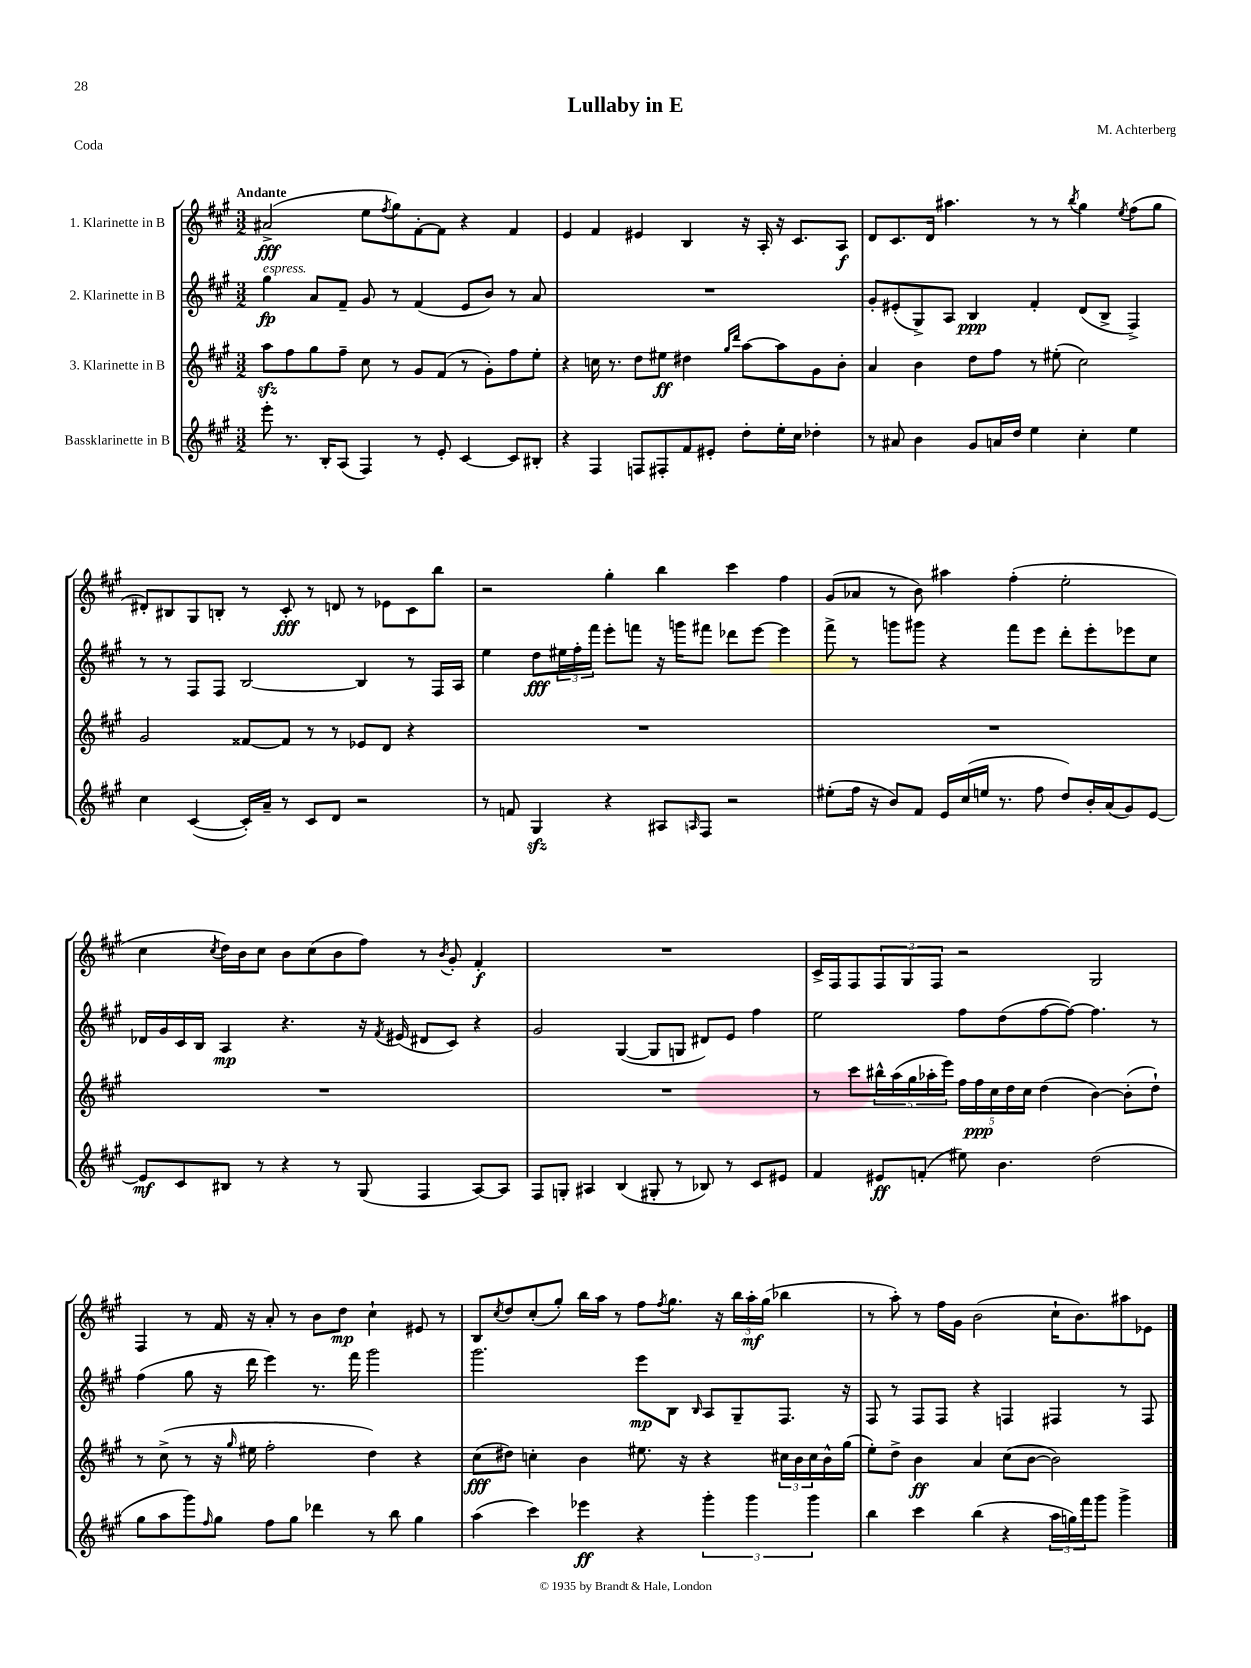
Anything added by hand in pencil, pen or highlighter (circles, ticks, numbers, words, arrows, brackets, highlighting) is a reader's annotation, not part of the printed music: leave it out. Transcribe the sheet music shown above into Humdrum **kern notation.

**kern	**dynam	**kern	**dynam	**kern	**dynam	**kern	**dynam
*part4	*part4	*part3	*part3	*part2	*part2	*part1	*part1
*staff4	*staff4	*staff3	*staff3	*staff2	*staff2	*staff1	*staff1
*I"Bassklarinette in B	*	*I"3. Klarinette in B	*	*I"2. Klarinette in B	*	*I"1. Klarinette in B	*
*clefG2	*	*clefG2	*	*clefG2	*	*clefG2	*
*k[f#c#g#]	*	*k[f#c#g#]	*	*k[f#c#g#]	*	*k[f#c#g#]	*
*M3/2	*	*M3/2	*	*M3/2	*	*M3/2	*
=1	=1	=1	=1	=1	=1	=1	=1
!	!	!	!	!	!	!LO:TX:a:B:t=Andante	!
!	!	!	!	!LO:TX:a:i:t=espress.	!	!	!
8eee'\	.	8aazz\L	.	4gg#\	fp	(2a#X^/	fff
8.r	.	8ff#\	.	.	.	.	.
.	.	8gg#\	.	8a/L	.	.	.
16B'/KL	.	.	.	.	.	.	.
(8A/J	.	8ff#~\J	.	8f#~/J	.	.	.
4F#/)	.	8cc#\	.	8g#/	.	8ee\L	.
.	.	.	.	.	.	8qff#/	.
.	.	8r	.	8r	.	8gg#\)	.
8r	.	8g#/L	.	(4f#/	.	[8f#'\	.
8e'/	.	(8f#/J	.	.	.	8f#\J]	.
[4c#/	.	8r	.	8e/L	.	4r	.
.	.	8g#'\L)	.	8b/J)	.	.	.
8c#/L]	.	8ff#\	.	8r	.	4f#/	.
8B#X'/J	.	8ee'\J	.	8a/	.	.	.
=2	=2	=2	=2	=2	=2	=2	=2
4r	.	4r	.	1.r	.	4e/	.
4F#/	.	16ccn\	.	.	.	4f#/	.
.	.	8.r	.	.	.	.	.
8Fn/L	.	8dd\L	.	.	.	4e#X/	.
8F#X'/	.	8ee#X\J	ff	.	.	.	.
8f#/	.	4dd#X\	.	.	.	4B/	.
8e#X'/J	.	.	.	.	.	.	.
.	.	16qqgg#/LL	.	.	.	.	.
.	.	16qqddd/JJ	.	.	.	.	.
8dd'\L	.	[8aa\L	.	.	.	16r	.
.	.	.	.	.	.	16A'/	.
16ee'\L	.	8aa\]	.	.	.	16r	.
16cc#\JJ	.	.	.	.	.	8.c#/L	.
4dd-X'\	.	8g#\	.	.	.	.	.
.	.	8b'\J	.	.	.	8A/J	f
=3	=3	=3	=3	=3	=3	=3	=3
8r	.	4a/	.	8g#'/L	.	8d/L	.
8a#X/	.	.	.	(8e#X'/	.	8.c#/	.
4b\	.	4b\	.	8G#^/)	.	.	.
.	.	.	.	.	.	16d/Jk	.
.	.	.	.	8A/J	.	4.aa#X\	.
8g#/L	.	8dd\L	.	4B/	ppp	.	.
16an/L	.	8ff#\J	.	.	.	.	.
16dd/JJ	.	.	.	.	.	.	.
4ee\	.	8r	.	4f#'/	.	8r	.
.	.	(8ee#X'\	.	.	.	8r	.
.	.	.	.	.	.	8qbb/	.
4cc#'\	.	2cc#\)	.	(8d/L	.	4gg#\	.
.	.	.	.	8B^/J	.	.	.
.	.	.	.	.	.	8qee/	.
4ee\	.	.	.	4F#^/)	.	(8ff#\L	.
.	.	.	.	.	.	8gg#\J	.
!!LO:LB:g=z
=4	=4	=4	=4	=4	=4	=4	=4
4cc#\	.	2g#/	.	8r	.	8d#X'/L)	.
.	.	.	.	8r	.	8B#X/	.
([4c#/	.	.	.	8F#/L	.	8G#/	.
.	.	.	.	8F#/J	.	8Bn'/J	.
16c#'/LL])	.	[8f##X/L	.	[2B/	.	8r	.
16a~/JJ	.	.	.	.	.	.	.
8r	.	8f##/J]	.	.	.	8c#'/	fff
8c#/L	.	8r	.	.	.	8r	.
8d/J	.	8r	.	.	.	8dn/	.
2r	.	8e-X/L	.	4B/]	.	8r	.
.	.	8d/J	.	.	.	8e-X\L	.
.	.	4r	.	8r	.	8c#\	.
.	.	.	.	16F#/LL	.	8bb\J	.
.	.	.	.	16A/JJ	.	.	.
=5	=5	=5	=5	=5	=5	=5	=5
8r	.	1.r	.	4ee\	.	2r	.
8fn/	.	.	.	.	.	.	.
4G#zz/	.	.	.	8dd\L	fff	.	.
.	.	.	.	24ee#X\L	.	.	.
.	.	.	.	24ff#'\	.	.	.
.	.	.	.	24fff#\JJ	.	.	.
4r	.	.	.	8eee'\L	.	4gg#'\	.
.	.	.	.	8fffn\J	.	.	.
8A#X/L	.	.	.	16r	.	4bb\	.
.	.	.	.	16gggn\KL	.	.	.
16qqAn/	.	.	.	.	.	.	.
8F#/J	.	.	.	8fff#X\J	.	.	.
2r	.	.	.	8ddd-X\L	.	4ccc#\	.
.	.	.	.	[8eee\J	.	.	.
.	.	.	.	4eee\]	.	4ff#\	.
=6	=6	=6	=6	=6	=6	=6	=6
(8ee#X'\L	.	1.r	.	8fff#^\	.	(8g#/L	.
16ff#\Jk	.	.	.	8r	.	8a-X/J	.
16r	.	.	.	.	.	.	.
8b/L)	.	.	.	8gggn\L	.	8r	.
8f#/J	.	.	.	8ggg#X\J	.	8b\)	.
16e/LL	.	.	.	4r	.	4aa#X\	.
(16cc#/	.	.	.	.	.	.	.
16een/JJ	.	.	.	.	.	.	.
8.r	.	.	.	.	.	.	.
.	.	.	.	8fff#\L	.	(4ff#'\	.
8ff#\	.	.	.	8eee\J	.	.	.
8dd/L)	.	.	.	8ddd'\L	.	2ee'\	.
16b'/L	.	.	.	8eee'\	.	.	.
(16a/J	.	.	.	.	.	.	.
8g#/)	.	.	.	8eee-X\	.	.	.
[8e/J	.	.	.	8cc#\J	.	.	.
!!LO:LB:g=z
=7	=7	=7	=7	=7	=7	=7	=7
8e/L]	mf	1.r	.	16d-X/LL	.	4cc#\	.
.	.	.	.	16g#/	.	.	.
8c#/	.	.	.	16c#/	.	.	.
.	.	.	.	16B/JJ	.	.	.
.	.	.	.	.	.	8qcc#/	.
8B#X/J	.	.	.	4A/	mp	16dd\LL)	.
.	.	.	.	.	.	16b\J	.
8r	.	.	.	.	.	8cc#\J	.
4r	.	.	.	4.r	.	8b\L	.
.	.	.	.	.	.	(8cc#\	.
8r	.	.	.	.	.	8b\	.
(8G#/	.	.	.	16r	.	8ff#\J)	.
.	.	.	.	8qf#/	.	.	.
.	.	.	.	(16e#X/	.	.	.
4F#/	.	.	.	8d#X/L	.	8r	.
.	.	.	.	.	.	8qb/	.
.	.	.	.	8c#/J)	.	8g#'/	.
[8A/L)	.	.	.	4r	.	4f#'/	f
8A/J]	.	.	.	.	.	.	.
=8	=8	=8	=8	=8	=8	=8	=8
8F#/L	.	1.r	.	2g#/	.	1.r	.
8Gn'/J	.	.	.	.	.	.	.
4A#X/	.	.	.	.	.	.	.
(4B/	.	.	.	([4G#/	.	.	.
8G#X'/	.	.	.	8G#/L]	.	.	.
8r	.	.	.	8Gn/J	.	.	.
8B-X/)	.	.	.	8d#X/L)	.	.	.
8r	.	.	.	8e/J	.	.	.
8c#/L	.	.	.	4ff#\	.	.	.
8e#X/J	.	.	.	.	.	.	.
=9	=9	=9	=9	=9	=9	=9	=9
4f#/	.	8r	.	2ee\	.	16c#^/LL	.
.	.	.	.	.	.	16F#/J	.
.	.	8ccc#\L	.	.	.	8F#/	.
8e#X/L	ff	20bb#X^^\L	.	.	.	12F#/	.
.	.	(20aa\	.	.	.	.	.
.	.	.	.	.	.	12G#/	.
.	.	20gg#\	.	.	.	.	.
(8fn'/J	.	.	.	.	.	.	.
.	.	20aa-X'\	.	.	.	.	.
.	.	.	.	.	.	12F#/J	.
.	.	20eee\JJ)	.	.	.	.	.
8ee#X\)	.	20ff#\LL	.	8ff#\L	.	2r	.
.	.	20ff#\	ppp	.	.	.	.
.	.	20cc#\	.	.	.	.	.
4.b\	.	.	.	(8dd\	.	.	.
.	.	20dd\	.	.	.	.	.
.	.	20cc#\JJ	.	.	.	.	.
.	.	(4dd\	.	[8ff#\	.	.	.
.	.	.	.	8ff#\J_)	.	.	.
(2dd\	.	[4b\)	.	4.ff#\]	.	2G#/	.
.	.	(8b'\L]	.	.	.	.	.
.	.	8dd`\J)	.	8r	.	.	.
!!LO:LB:g=z
=10	=10	=10	=10	=10	=10	=10	=10
8gg#\L	.	8r	.	(4ff#\	.	4F#/	.
8aa\	.	(8cc#^\	.	.	.	.	.
8ggg#\)	.	8r	.	8gg#\	.	8r	.
16qqff#/	.	.	.	.	.	.	.
8gg#\J	.	16r	.	16r	.	16f#/	.
.	.	16qqgg#/	.	.	.	.	.
.	.	16ee#X\	.	16ddd\	.	16r	.
8ff#\L	.	2ff#'\	.	4eee\)	.	8a'/	.
8gg#\J	.	.	.	.	.	8r	.
4ddd-X\	.	.	.	8.r	.	8b\L	.
.	.	.	.	.	.	8dd\J	mp
.	.	.	.	16fff#\	.	.	.
8r	.	4dd\)	.	2ggg#\	.	4cc#`\	.
8bb\	.	.	.	.	.	.	.
4gg#\	.	4r	.	.	.	8e#X/	.
.	.	.	.	.	.	8r	.
=11	=11	=11	=11	=11	=11	=11	=11
(4aa\	.	(8cc#\L	fff	2.ggg#\	.	8B/L	.
.	.	.	.	.	.	8qcc#/	.
.	.	8dd#X\J)	.	.	.	8dd/	.
4ccc#\)	.	4ccn'\	.	.	.	(8cc#'/	.
.	.	.	.	.	.	8gg#'/J)	.
4eee-X\	ff	4b\	.	.	.	16bb\LL	.
.	.	.	.	.	.	16aa\JJ	.
.	.	.	.	.	.	8r	.
4r	.	8.ee#X\	.	8eee\L	mp	8ff#\L	.
.	.	.	.	.	.	8qff#/	.
.	.	.	.	8B\J	.	8.gg#\J	.
.	.	16r	.	.	.	.	.
.	.	.	.	16qqB/	.	.	.
6ggg#'\	.	4r	.	8A/L	.	.	.
.	.	.	.	.	.	16r	.
.	.	.	.	8G#~/	.	24bb\LL	.
6ggg#\	.	.	.	.	.	24aa'\	mf
.	.	.	.	.	.	(24gg#\JJ	.
.	.	24cc#X\LL	.	8.F#/J	.	4bb-X\	.
.	.	24b\	.	.	.	.	.
6ggg#\	.	24cc#\	.	.	.	.	.
.	.	16b^^\	.	.	.	.	.
.	.	(16gg#\JJ	.	16r	.	.	.
=12	=12	=12	=12	=12	=12	=12	=12
4bb\	.	8ee'\L)	.	8F#/	.	8r	.
.	.	8dd^\J	.	8r	.	8aa'\)	.
4ccc#\	.	4b\	ff	8F#/L	.	8r	.
.	.	.	.	8F#/J	.	16ff#\LL	.
.	.	.	.	.	.	16g#\JJ	.
(4bb\	.	4a/	.	4r	.	(2b\	.
4r	.	(8cc#\L	.	4Fn/	.	.	.
.	.	[8b\J	.	.	.	.	.
24aa\LL	.	2b\])	.	4F#X/	.	16cc#`\KL	.
24ggn\)	.	.	.	.	.	.	.
.	.	.	.	.	.	8.b\)	.
24fff#\J	.	.	.	.	.	.	.
8ggg#\J	.	.	.	.	.	.	.
4ggg#^\	.	.	.	8r	.	8aa#X\	.
.	.	.	.	8F#/	.	8e-X\J	.
==	==	==	==	==	==	==	==
*-	*-	*-	*-	*-	*-	*-	*-
